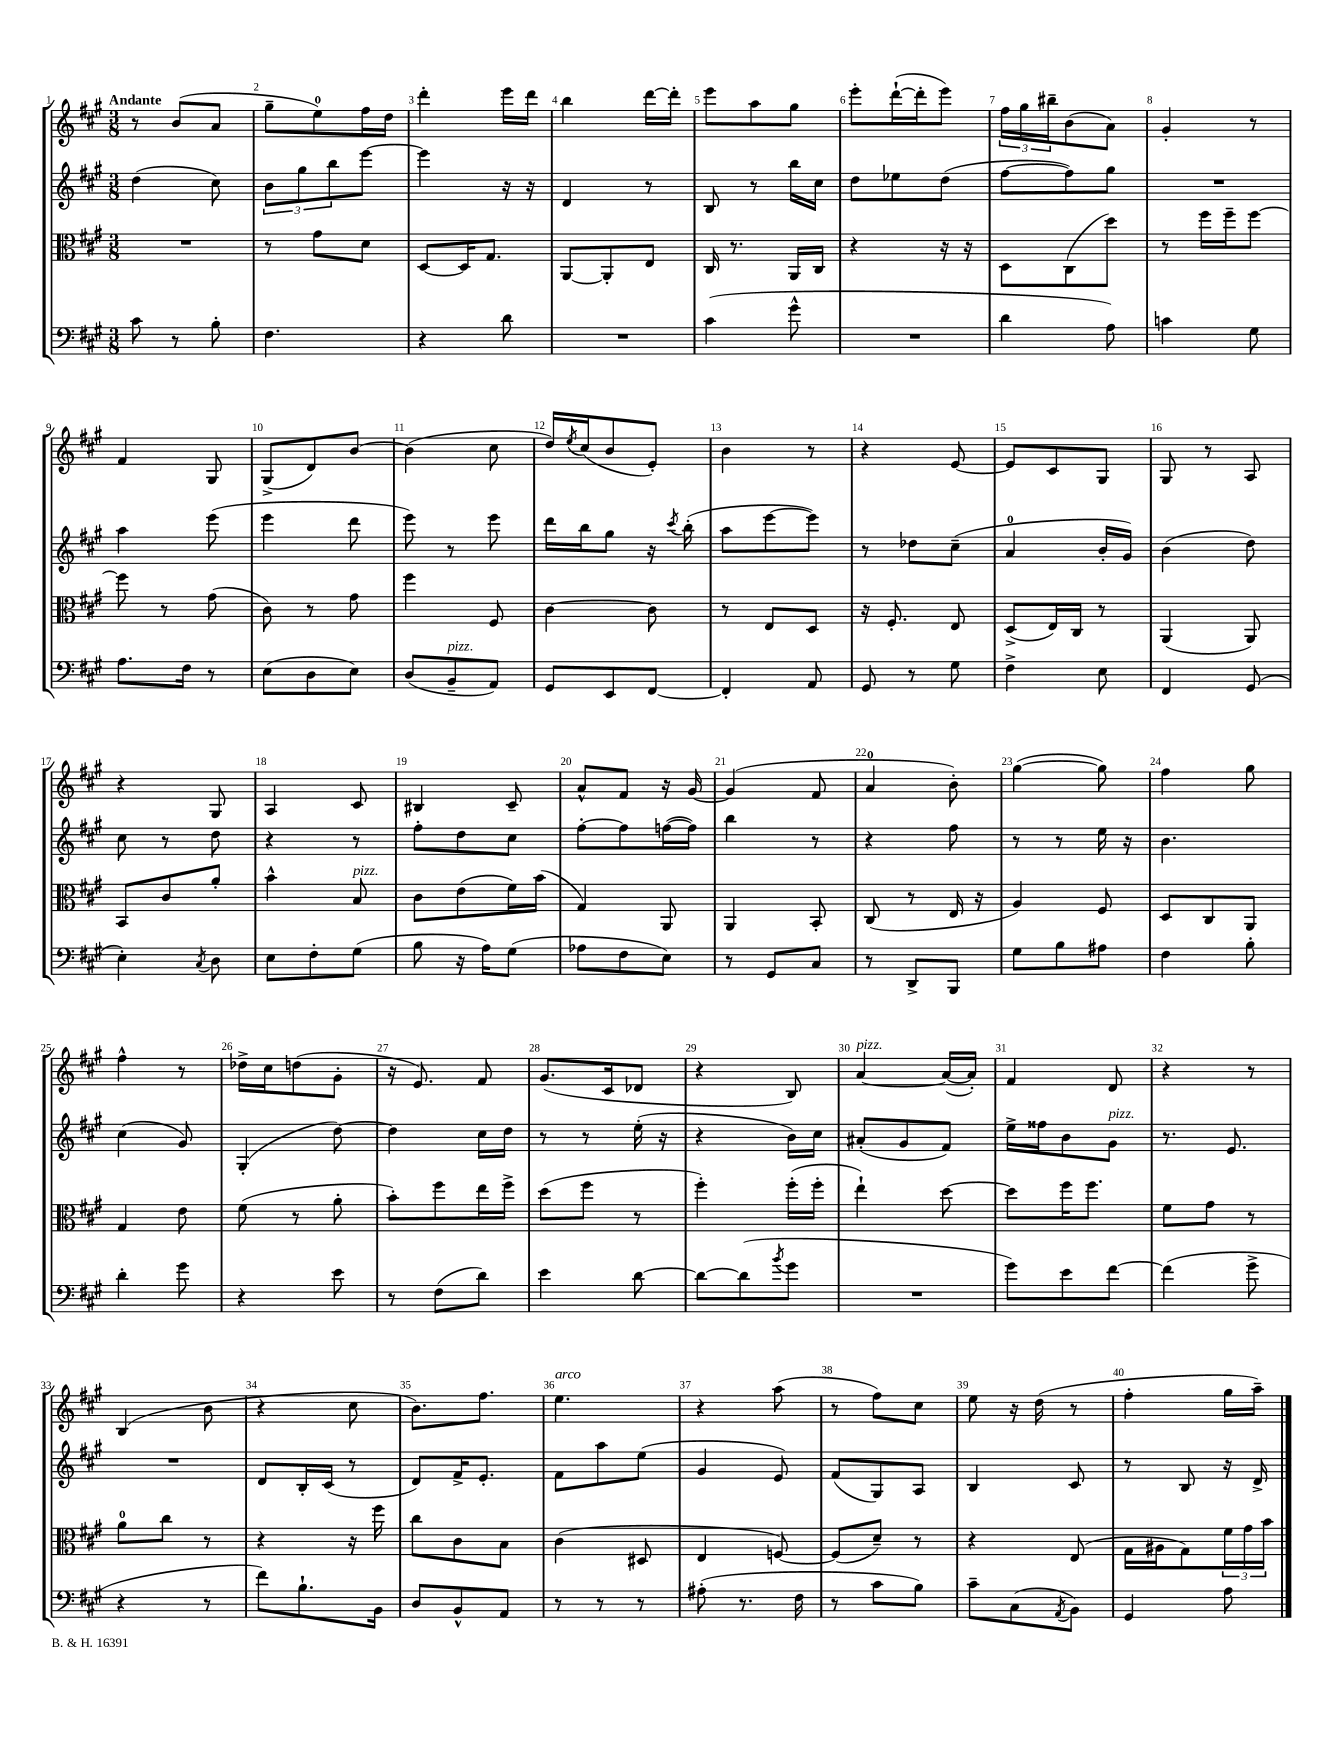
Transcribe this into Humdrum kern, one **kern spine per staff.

**kern	**kern	**kern	**kern
*part4	*part3	*part2	*part1
*staff4	*staff3	*staff2	*staff1
*clefF4	*clefC3	*clefG2	*clefG2
*k[f#c#g#]	*k[f#c#g#]	*k[f#c#g#]	*k[f#c#g#]
*M3/8	*M3/8	*M3/8	*M3/8
=1	=1	=1	=1
!	!	!	!LO:TX:a:B:t=Andante
8c#\	4.r	(4dd\	8r
8r	.	.	(8b/L
8B'\	.	8cc#\)	8a/J
=2	=2	=2	=2
4.F#\	8r	12b\L	8gg#~\L
.	.	12gg#\	.
.	8g#\L	.	8ee\)
.	.	12bb\	.
.	8d\J	[8eee\J	16ff#\L
.	.	.	16dd\JJ
=3	=3	=3	=3
4r	[8D/L	4eee\]	4ddd'\
.	16D/K]	.	.
.	8.G#/J	.	.
8d\	.	16r	16eee\LL
.	.	16r	16ddd\JJ
=4	=4	=4	=4
4.r	[8AA/L	4d/	4bb\
.	8AA'/]	.	.
.	8E/J	8r	[16ddd\LL
.	.	.	16ddd'\JJ]
=5	=5	=5	=5
(4c#\	16C#/	8B/	8eee\L
.	8.r	.	.
.	.	8r	8aa\
8g#^^\	16AA/LL	16bb\LL	8gg#\J
.	16C#/JJ	16cc#\JJ	.
=6	=6	=6	=6
4.r	4r	8dd\L	8eee'\L
.	.	8ee-X\	([16ddd`\L
.	.	.	16ddd'\J]
.	16r	(8dd\J	8eee\J)
.	16r	.	.
=7	=7	=7	=7
4d\	8D\L	[8ff#\L	24ff#\LL
.	.	.	24gg#\
.	.	.	24bb#X~\J
.	(8C#\	8ff#\])	(8b\
8A\)	8dd\J)	8gg#\J	8a\J)
=8	=8	=8	=8
4cn\	8r	4.r	4g#'/
.	16ff#\LL	.	.
.	16ff#~\J	.	.
8G#\	[8ff#\J	.	8r
!!LO:LB:g=z
=9	=9	=9	=9
8.A\L	8ff#\]	4aa\	4f#/
.	8r	.	.
16F#\Jk	.	.	.
8r	(8g#\	(8eee\	8G#/
=10	=10	=10	=10
(8E\L	8c#\)	4eee\	(8G#^/L
8D\	8r	.	8d/)
8E\J)	8g#\	8ddd\	[8b/J
=11	=11	=11	=11
(8D/L	4ff#\	8eee\)	(4b\]
!LO:TX:a:i:t=pizz.	!	!	!
8BB~/	.	8r	.
8AA/J)	8F#/	8eee\	8cc#\
=12	=12	=12	=12
8GG#/L	[4c#\	16ddd\LL	16dd/LL)
.	.	.	8qee/
.	.	16bb\J	(16cc#/J
8EE/	.	8gg#\J	8b/
[8FF#/J	8c#\]	16r	8e'/J)
.	.	8qccc#/	.
.	.	(16bb'\	.
=13	=13	=13	=13
4FF#'/]	8r	8aa\L	4b\
.	8E/L	[8eee\	.
8AA/	8D/J	8eee\J])	8r
=14	=14	=14	=14
8GG#/	16r	8r	4r
.	8.F#'/	.	.
8r	.	8dd-X\L	.
8G#\	8E/	(8cc#~\J	[8e/
=15	=15	=15	=15
4F#^\	(8D^/L	4a/	8e/L]
.	16E/L)	.	8c#/
.	16C#/JJ	.	.
8E\	8r	16b'/LL	8G#/J
.	.	16g#/JJ)	.
=16	=16	=16	=16
4FF#/	(4AA/	(4b\	8G#/
.	.	.	8r
(8GG#/	8AA/)	8dd\)	8A/
!!LO:LB:g=z
=17	=17	=17	=17
4E'\)	8BB/L	8cc#\	4r
.	8c#/	8r	.
8qC#/	.	.	.
8D\	8a'/J	8dd\	8G#/
=18	=18	=18	=18
8E\L	4b^^\	4r	4A/
8F#'\	.	.	.
!	!LO:TX:a:i:t=pizz.	!	!
(8G#\J	8B/	8r	8c#/
=19	=19	=19	=19
8B\	8c#\L	8ff#'\L	4B#X/
16r	(8e\	8dd\	.
16A\KL)	.	.	.
(8G#\J	16f#\L)	8cc#\J	8c#~/
.	(16b\JJ	.	.
=20	=20	=20	=20
8A-X\L	4G#/)	[8ff#'\L	8a^^/L
8F#\	.	8ff#\]	8f#/J
8E\J)	8AA/	([16ffn\L	16r
.	.	16ff\JJ])	[16g#/
=21	=21	=21	=21
8r	4AA/	4bb\	(4g#/]
8GG#/L	.	.	.
8C#/J	8BB'/	8r	8f#/
=22	=22	=22	=22
8r	(8C#/	4r	4a/
8DD^/L	8r	.	.
8BBB/J	16E/	8ff#\	8b'\)
.	16r	.	.
=23	=23	=23	=23
8G#\L	4A/)	8r	([4gg#\
8B\	.	8r	.
8A#X\J	8F#/	16ee\	8gg#\])
.	.	16r	.
=24	=24	=24	=24
4F#\	8D/L	4.b\	4ff#\
.	8C#/	.	.
8B'\	8AA/J	.	8gg#\
!!LO:LB:g=z
=25	=25	=25	=25
4d'\	4G#/	(4cc#\	4ff#^^\
8g#\	8e\	8g#/)	8r
=26	=26	=26	=26
4r	(8f#\	(4G#'/	16dd-X^\LL
.	.	.	16cc#\J
.	8r	.	(8ddn\
8e\	8a'\	[8dd\)	8g#'\J
=27	=27	=27	=27
8r	8b'\L)	4dd\]	16r
.	.	.	8.e/)
(8F#\L	8ff#\	.	.
8d\J)	16ee\L	16cc#\LL	8f#/
.	16ff#^\JJ	16dd\JJ	.
=28	=28	=28	=28
4e\	(8dd\L	8r	(8.g#/L
.	8ff#\J	8r	.
.	.	.	16c#/k
[8d\	8r	(16ee'\	8d-X/J
.	.	16r	.
=29	=29	=29	=29
8d\L_	4ff#'\)	4r	4r
(8d\]	.	.	.
8qb/	.	.	.
8g#\J	(16ff#'\LL	16b\LL)	8B/)
.	16ff#'\JJ	16cc#\JJ	.
=30	=30	=30	=30
!	!	!	!LO:TX:a:i:t=pizz.
4.r	4ee`\)	(8a#X'/L	[4a/
.	.	8g#/	.
.	[8dd\	8f#/J)	(16a/LL_
.	.	.	16a'/JJ])
=31	=31	=31	=31
8g#\L)	8dd\L]	16ee^\LL	4f#/
.	.	16ff##X\J	.
8e\	16ff#\K	8b\	.
.	8.ff#\J	.	.
!	!	!LO:TX:a:i:t=pizz.	!
[8f#\J	.	8g#\J	8d/
=32	=32	=32	=32
(4f#\]	8f#\L	8.r	4r
.	8g#\J	.	.
.	.	8.e/	.
8g#^\	8r	.	8r
!!LO:LB:g=z
=33	=33	=33	=33
4r	8a\L	4.r	(4B/
.	8cc#\J	.	.
8r	8r	.	8b\
=34	=34	=34	=34
8f#\L)	4r	8d/L	4r
8.B`\	.	16B'/L	.
.	.	(16c#/JJ	.
.	16r	8r	8cc#\
16BB\Jk	16ff#\	.	.
=35	=35	=35	=35
8D/L	8cc#\L	8d/L)	8.b\L)
8BB^^/	8c#\	16f#^/K	.
.	.	8.e'/J	8.ff#\J
8AA/J	8B\J	.	.
=36	=36	=36	=36
!	!	!	!LO:TX:a:i:t=arco
8r	(4c#\	8f#\L	4.ee\
8r	.	8aa\	.
8r	8D#X/	(8ee\J	.
=37	=37	=37	=37
(8A#X'\	4E/	4g#/	4r
8.r	.	.	.
.	[8Fn/)	8e/)	(8aa\
16F#\	.	.	.
=38	=38	=38	=38
8r	(8F/L]	(8f#/L	8r
8c#\L	8d~/J)	8G#/)	8ff#\L)
8B\J)	8r	8A/J	8cc#\J
=39	=39	=39	=39
8c#~\L	4r	4B/	8ee\
(8C#\	.	.	16r
.	.	.	(16dd\
8qAA/	.	.	.
8BB\J)	(8E/	8c#/	8r
=40	=40	=40	=40
4GG#/	16G#\LL	8r	4ff#'\
.	16A#X\J	.	.
.	8G#\)	8B/	.
8A\	24f#\L	16r	16gg#\LL
.	24g#\	.	.
.	.	16d^/	16aa~\JJ)
.	24b\JJ	.	.
==	==	==	==
*-	*-	*-	*-
